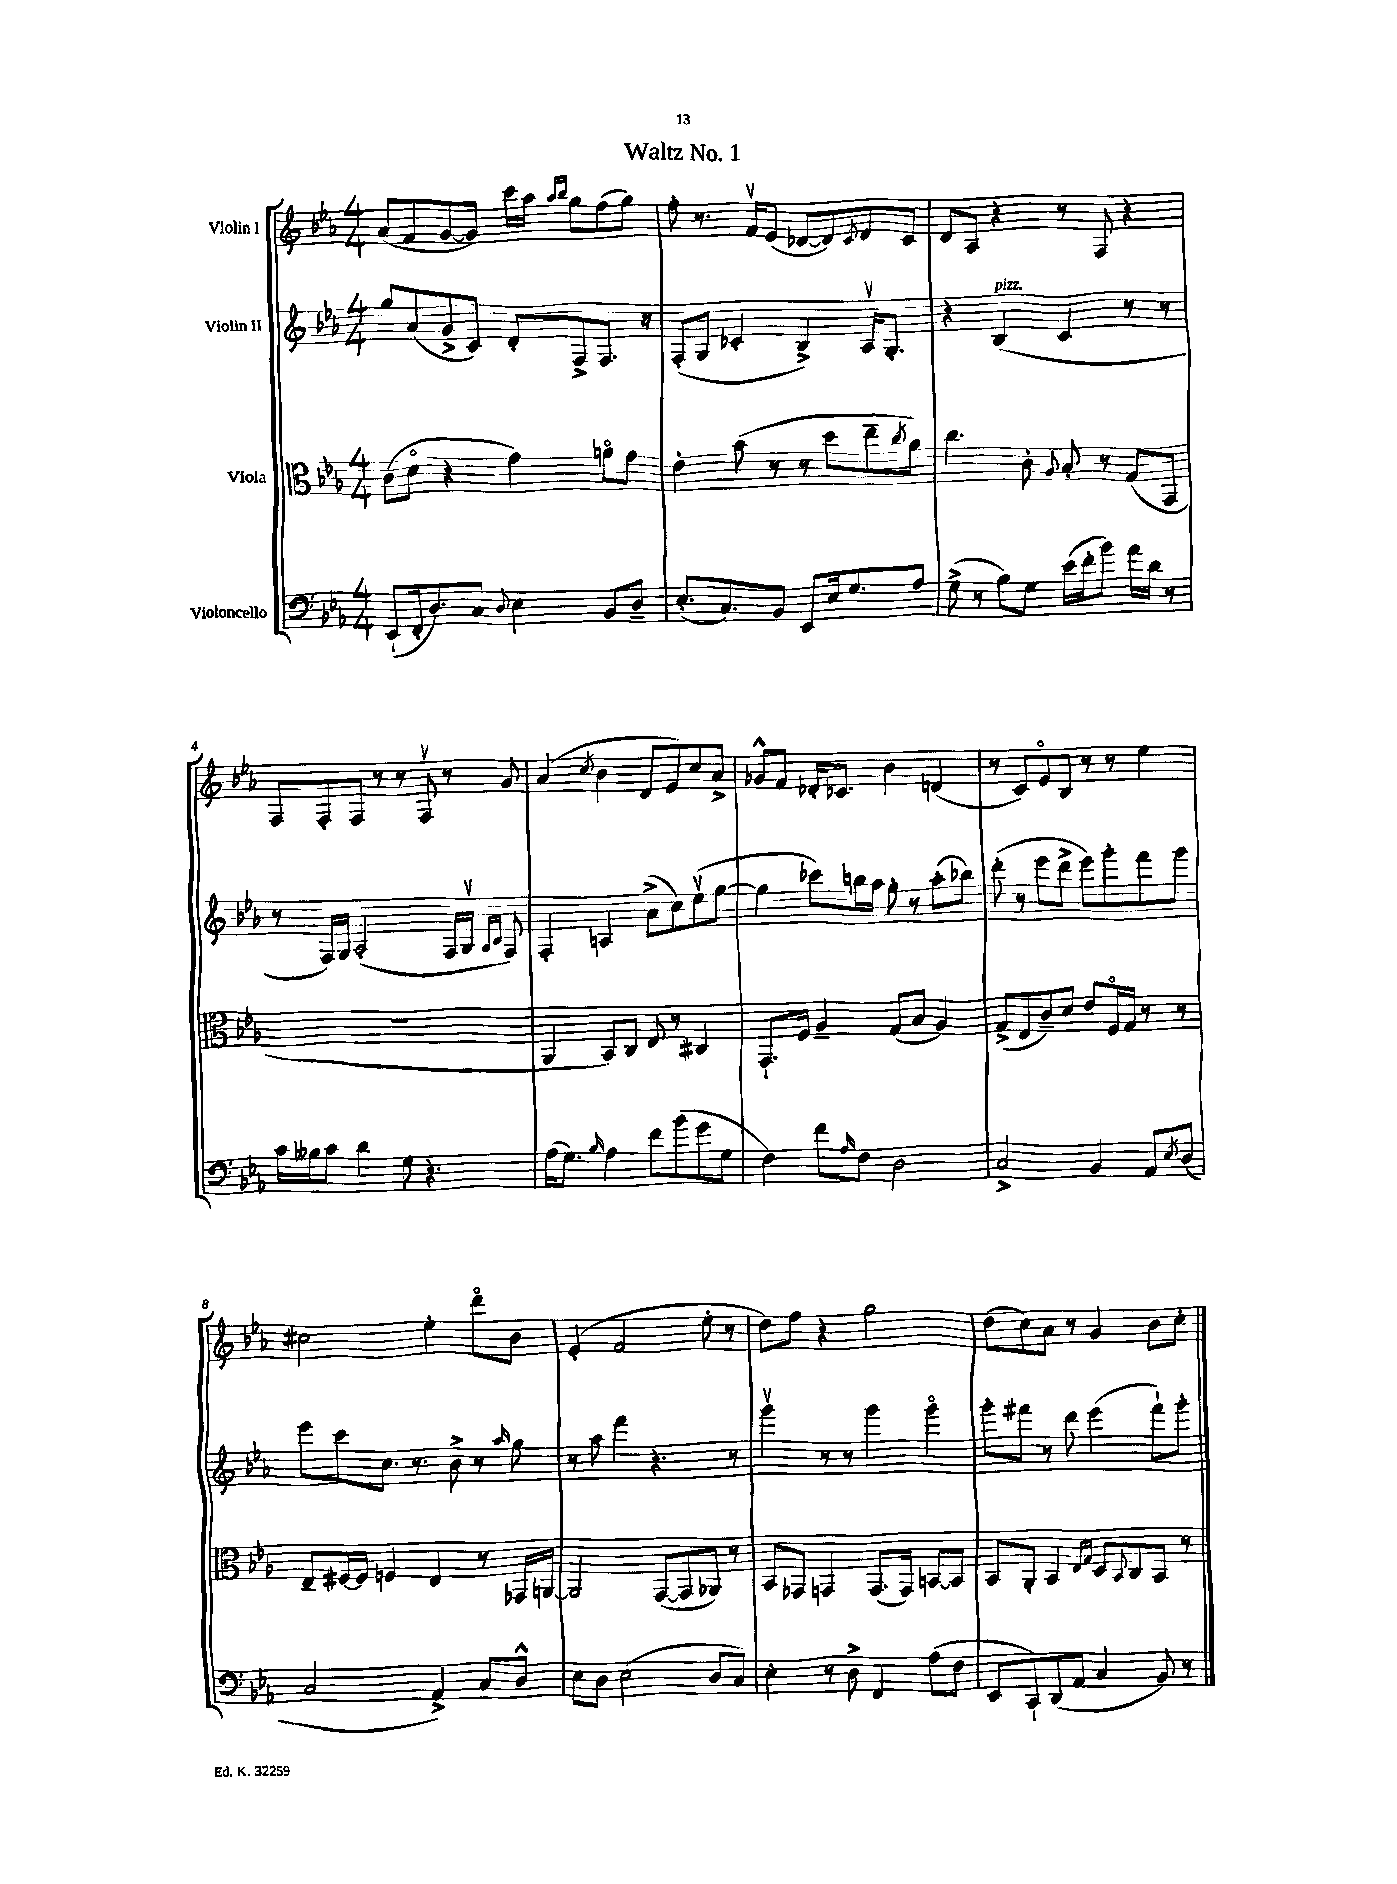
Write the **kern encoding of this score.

**kern	**kern	**kern	**kern
*staff4	*staff3	*staff2	*staff1
*clefF4	*clefC3	*clefG2	*clefG2
*k[b-e-a-]	*k[b-e-a-]	*k[b-e-a-]	*k[b-e-a-]
*M4/4	*M4/4	*M4/4	*M4/4
(8EE-`	(8c	8gg	(8a-
16FF'	8do	(8a-	8f
8.D)	.	.	.
.	4r	8g^	[8g
8C	.	8c)	8g])
8qqD	.	.	.
4E-	4g)	8d'	16ccc
.	.	.	16aa-
.	.	.	16qqaa-
.	.	.	16qqbb-
.	.	8F^	8gg
8BB-	8ao	8.F	(8ff
8D~	8g	.	8gg)
.	.	16r	.
=	=	=	=
(8.E-'	4e-'	(8F'	8ff'
.	.	8G	8.r
8.C)	.	.	.
.	(8b-	4c-'	.
.	.	.	16fv
8BB-	8r	.	(8e-
8EE-	8r	4B-^)	[8d-
16E-	8dd	.	8d-])
8.G	.	.	.
.	.	.	8qc
.	8ee-~	16A-v	8d-
.	.	8.G'	.
.	8qcc	.	.
8A-	8a-)	.	8c
=	=	=	=
(8G^	4.cc	4r	8d
8r	.	.	8A-
8B-)	.	(4B-	4r
8G	8c'	.	.
.	8qqA-	.	.
(16e-	8B-'	4c	8r
16f'	.	.	.
8b-)	8r	.	8F
16a-	(8G	8r	4r
16d	.	.	.
8r	8GG	8r	.
=	=	=	=
16c	1r	8r	8F
16B--	.	.	.
8c	.	16F)	8F'
.	.	16G	.
4d	.	(2A-'	8F
.	.	.	8r
8G	.	.	8r
4.r	.	.	8Fv
.	.	16F	8r
.	.	16Gv	.
.	.	16qqG	.
.	.	16qqB-	.
.	.	8F)	8g
=	=	=	=
(16A-	4AA-	4F'	(4a-
8.G)	.	.	.
16qqB-	.	.	8qcc
4A-	8BB-)	4A	4b-
.	8C	.	.
8f	8E-	(8a-^	8d
(8b-	8r	8cc)	8e-)
8g	4C#	(8ee-v	8cc
8G	.	[8gg	8a-^
=	=	=	=
4F)	8.GG`	4gg]	8g-^^
.	.	.	8f
.	16F	.	.
8f	4A-~	8ccc-)	16d-'
.	.	.	8.c-
16qqA-	.	.	.
8F	.	16bb	.
.	.	16aa-	.
2D	(8G	8gg'	4b-
.	8B-	8r	.
.	4A-)	(8aa-'	(4d
.	.	8bb-)	.
=	=	=	=
2C^	(8G^	(8ddd'	8r
.	8E-	8r	8c)
.	8c~)	8eee-	8e-o
.	8d	8ddd^	8B-
4BB-	8e-	8eee-)	8r
.	16Fo	8ggg'	8r
.	16G	.	.
8AA-	8r	8fff	4ee-
8qE-	.	.	.
(8D	8r	8ggg	.
=	=	=	=
2C	8E-~	8eee-	2cc#
.	[16F#	8ccc	.
.	16F#]	.	.
.	4F	8.cc	.
.	.	8.r	.
4AA-^)	4E-	.	4ee-'
.	.	8b-^	.
8C	8r	8r	8dddo
.	.	16qqaa-	.
8D^^	16GG-	8gg	8b-
.	[16AA	.	.
=	=	=	=
8E-	2AA]	8r	(4e-'
8D	.	8aa-	.
(2E-	.	4fff	2f
.	([8GG	4.r	.
.	8GG]	.	.
8D	8AA-)	.	8ee-'
8C)	8r	8r	8r
=	=	=	=
4E-'	8BB-	4gggv	8dd)
.	8GG-	.	8ff
8r	4GG	8r	4r
8D^	.	8r	.
4FF	(8.GG	4ggg	2gg
.	16GG)	.	.
(8A-	[8BB	4gggo	.
8F	8BB]	.	.
=	=	=	=
8EE-	8BB-	8ggg'	(8dd
8CC`)	8AA-'	8fff#	8cc)
(8DD	4BB-	8r	8a-
8AA-	.	8ddd	8r
.	16qqE-	.	.
.	16qqG	.	.
4C	8D	(4eee-	4g
.	8qqBB-	.	.
.	8C	.	.
8BB-)	8BB-	8fff#`)	8b-
8r	8r	8ggg'	8cc'
==	==	==	==
*-	*-	*-	*-
